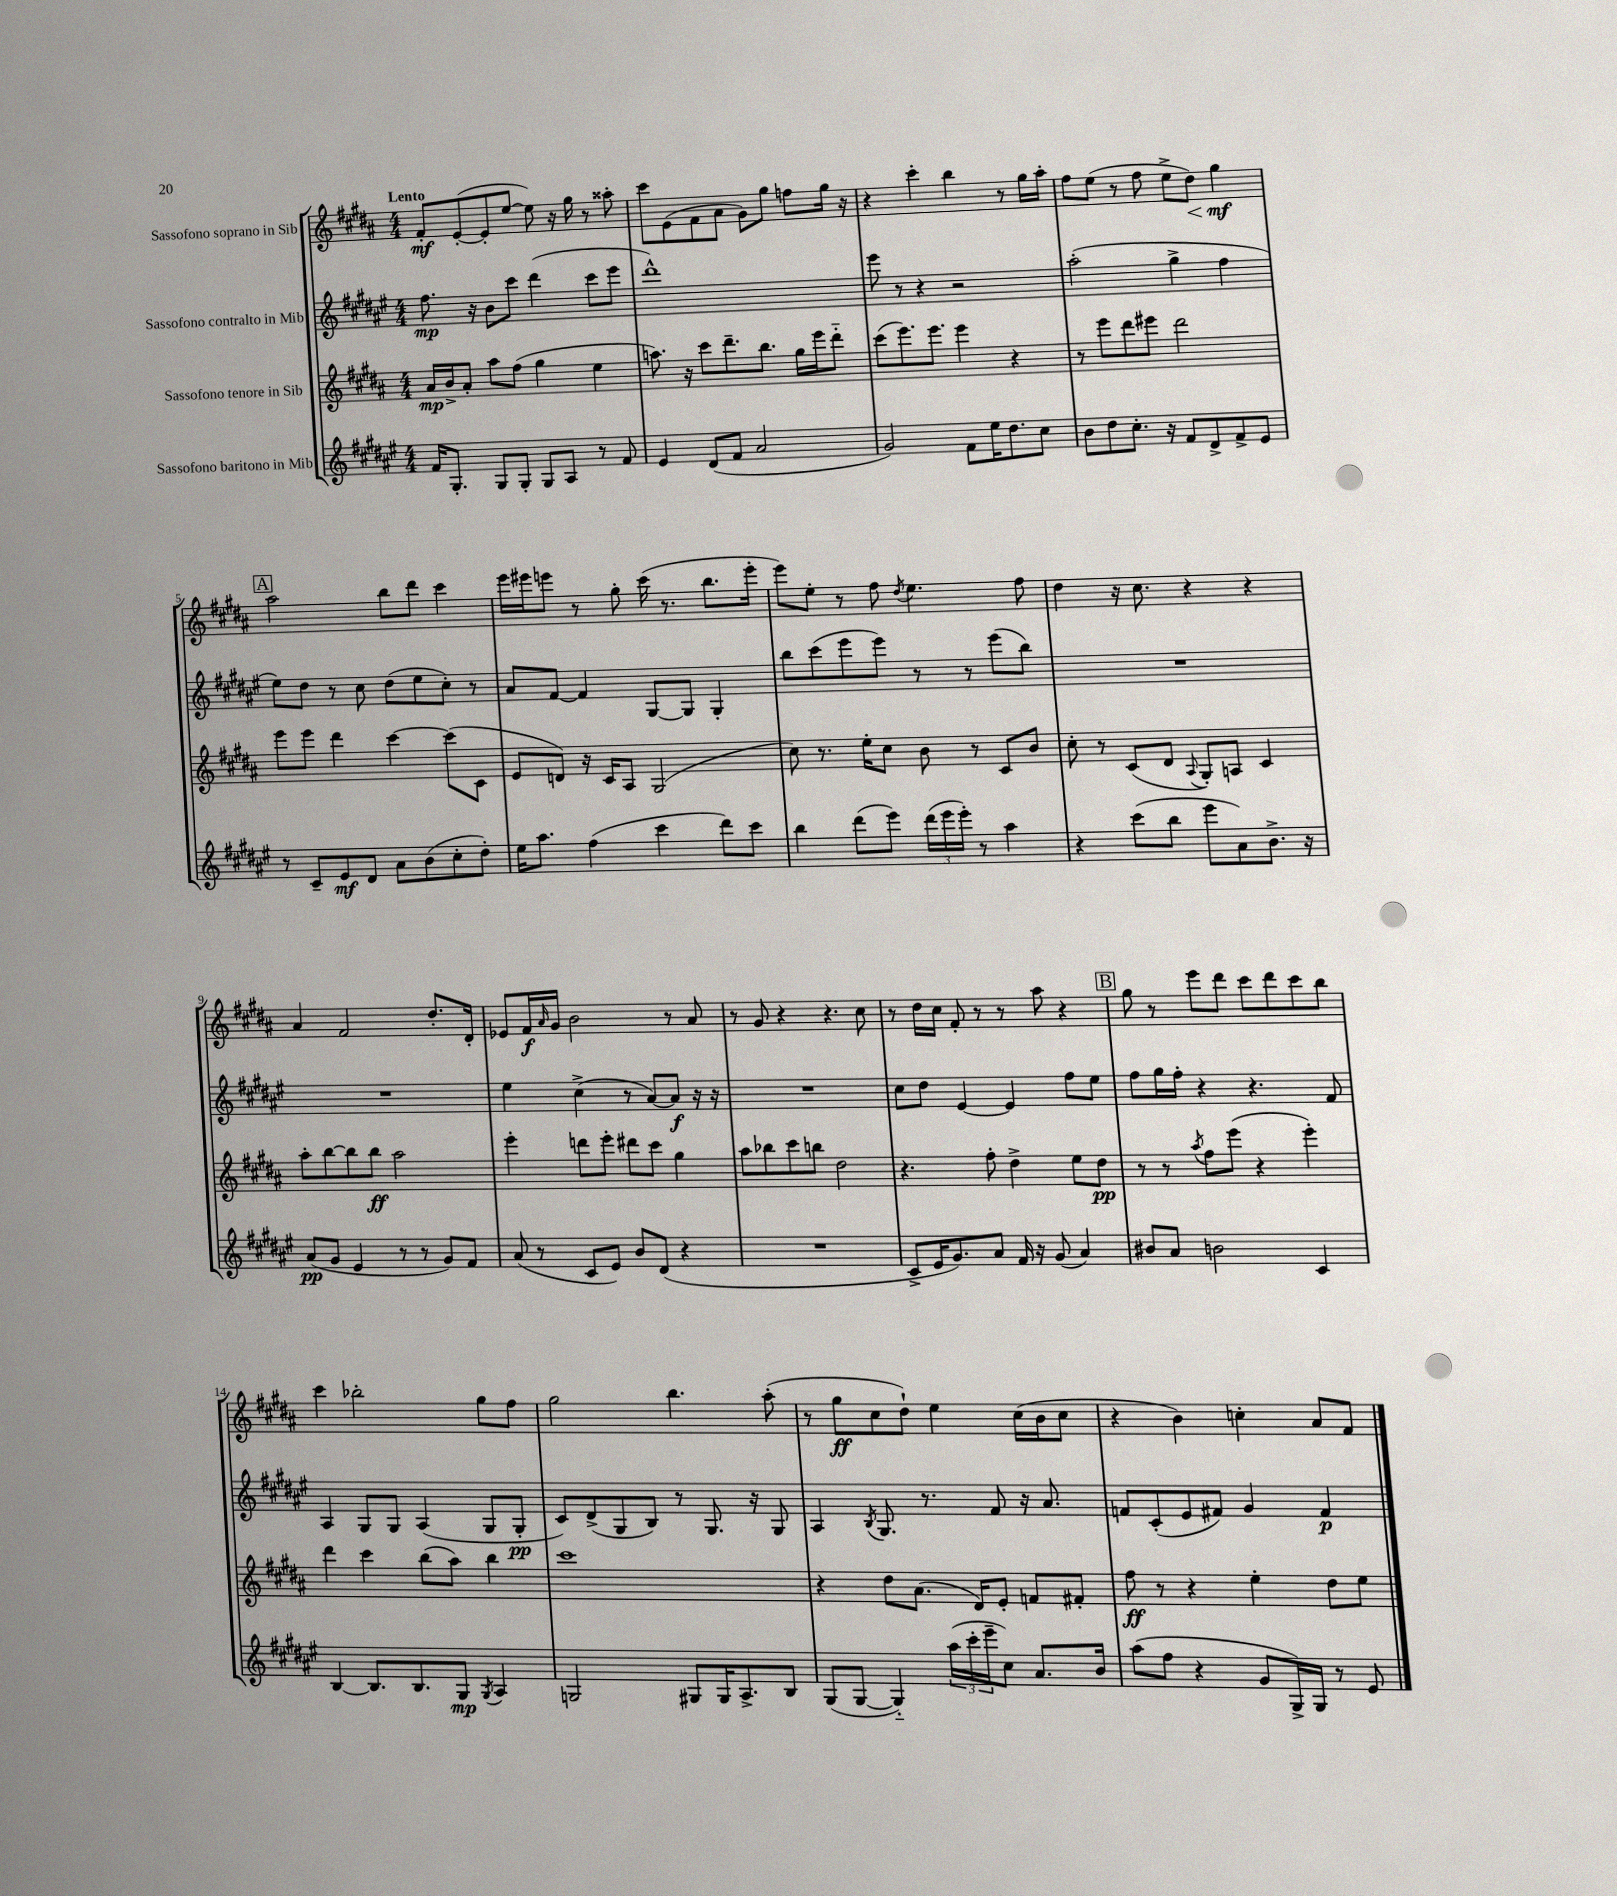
<<
\new StaffGroup <<
\new Staff = "s0" \with { instrumentName = "Sassofono soprano in Sib" } {
    \clef treble \key b \major \numericTimeSignature \time 4/4 \tempo "Lento"
    fis'8-.\mf e'8~-.( e'8-. e''8~ e''8) r16 gis''16 r8 aisis''8-. |
    cis'''8 e'8( fis'8 ais'8 gis'8) gis''8 f''8 gis''16 r16 |
    r4 cis'''4-. b''4 r8 gis''16 ais''16-. |
    fis''8 e''8( r8 fis''8 e''8-> dis''8\<) gis''4\mf\! |
    \mark \markup { \box "A" } ais''2 b''8 dis'''8 cis'''4 |
    e'''16 eis'''16 e'''8 r8 gis''8-. cis'''16( r8. b''8. e'''16-. |
    e'''8) e''8-. r8 fis''8 \acciaccatura { dis''8 } e''4. fis''8 |
    dis''4 r16 cis''8. r4 r4 |
    ais'4 fis'2 dis''8.-. dis'16-. |
    ees'8 fis'16\f \grace { ais'16 } gis'16 b'2 r8 ais'8 |
    r8 gis'8 r4 r4. cis''8 |
    r8 dis''16 cis''16 fis'8-. r8 r8 ais''8 r4 |
    \mark \markup { \box "B" } gis''8 r8 e'''8 dis'''8 cis'''8 dis'''8 cis'''8 b''8 |
    cis'''4 bes''2-. gis''8 fis''8 |
    gis''2 b''4. ais''8-.( |
    r8 gis''8\ff cis''8 dis''8-!) e''4 cis''16( b'16 cis''8 |
    r4 b'4) c''4-. ais'8 fis'8 \bar "|." |
}
\new Staff = "s1" \with { instrumentName = "Sassofono contralto in Mib" } {
    \clef treble \key fis \major \numericTimeSignature \time 4/4
    fis''8.\mp r16 b'8 cis'''8 dis'''4( cis'''8 eis'''8 |
    dis'''1-^) |
    eis'''8 r8 r4 r2 |
    ais''2-.( gis''4-> fis''4 |
    \mark \markup { \box "A" } eis''8) dis''8 r8 cis''8 dis''8( eis''8 cis''8-.) r8 |
    ais'8 fis'8~ fis'4 gis8~ gis8 gis4-. |
    b''8 cis'''8( eis'''8 eis'''8) r8 r8 eis'''8( b''8) |
    R1 |
    R1 |
    eis''4 cis''4->( r8 ais'8~) ais'8\f r16 r16 |
    R1 |
    cis''8 dis''8 eis'4~ eis'4 fis''8 eis''8 |
    \mark \markup { \box "B" } fis''8 gis''16 fis''16-. r4 r4. fis'8 |
    ais4 gis8 gis8 ais4( gis8 gis8-.\pp |
    cis'8) dis'8->( gis8 b8) r8 gis8. r16 gis8 |
    ais4 \acciaccatura { b8 } gis8. r8. fis'8 r16 ais'8. |
    f'8 cis'8-.( eis'8 fis'8) gis'4 fis'4\p \bar "|." |
}
\new Staff = "s2" \with { instrumentName = "Sassofono tenore in Sib" } {
    \clef treble \key b \major \numericTimeSignature \time 4/4
    ais'16\mp b'16-> ais'8-. ais''8 fis''8( gis''4 e''4 |
    a''8.) r16 cis'''8 dis'''8.-- b''8. gis''16 e'''16 dis'''8-_ |
    cis'''8( e'''8.) e'''8. e'''4 r4 |
    r8 e'''8 dis'''8 eis'''8 dis'''2 |
    \mark \markup { \box "A" } e'''8 e'''8 dis'''4 cis'''4~ cis'''8( cis'8 |
    e'8 d'8) r16 cis'16 ais8 gis2( |
    cis''8) r8. e''16-. cis''8 b'8 r8 cis'8 b'8 |
    cis''8-. r8 cis'8( dis'8 \appoggiatura { ais8 } gis8-.) a8 cis'4 |
    ais''8-. b''8~ b''8 b''8\ff ais''2 |
    e'''4-. d'''8 e'''8-. dis'''8 cis'''8 gis''4 |
    ais''8 bes''8 cis'''8 b''8 dis''2 |
    r4. fis''8-. dis''4-> e''8 dis''8\pp |
    \mark \markup { \box "B" } r8 r8 \acciaccatura { ais''8 } fis''8 e'''8( r4 e'''4-.) |
    dis'''4 cis'''4 b''8( ais''8) b''4 |
    cis'''1 |
    r4 dis''8 ais'8.( dis'16) e'8-. f'8 fis'8-. |
    fis''8\ff r8 r4 e''4-. dis''8 e''8 \bar "|." |
}
\new Staff = "s3" \with { instrumentName = "Sassofono baritono in Mib" } {
    \clef treble \key fis \major \numericTimeSignature \time 4/4
    fis'16 gis8.-. gis8 gis8-. gis8 ais8 r8 fis'8 |
    eis'4 dis'8( fis'8 ais'2 |
    gis'2) fis'8 eis''16 dis''8. cis''8 |
    b'8 dis''8 cis''8.-. r16 fis'8 dis'8-> fis'8-> eis'8 |
    \mark \markup { \box "A" } r8 cis'8-- eis'8\mf dis'8 ais'8 b'8( cis''8-. dis''8-.) |
    eis''16 ais''8. fis''4( cis'''4 dis'''8) cis'''8 |
    b''4 dis'''8( eis'''8) \tuplet 3/2 { dis'''16( eis'''16 eis'''16-.) } r8 ais''4 |
    r4 cis'''8( b''8 eis'''8 ais'8) b'8.-> r16 |
    ais'8\pp( gis'8 eis'4 r8 r8 gis'8) fis'8 |
    ais'8( r8 cis'8 eis'8) b'8 dis'8( r4 |
    R1 |
    cis'8-> eis'16 gis'8.) ais'8 fis'16 r16 gis'8( ais'4) |
    \mark \markup { \box "B" } bis'8 ais'8 b'2 cis'4 |
    b4~ b8. b8. gis8\mp \acciaccatura { gis8 } ais4 |
    g2 gis8 gis16 ais8.-> b8 |
    gis8( gis8~ gis4-_) \tuplet 3/2 { ais''16( cis'''16-. eis'''16-- } cis''8) ais'8. b'16 |
    ais''8( fis''8 r4 gis'8 gis16->) gis16 r8 eis'8 \bar "|." |
}
>>
>>
